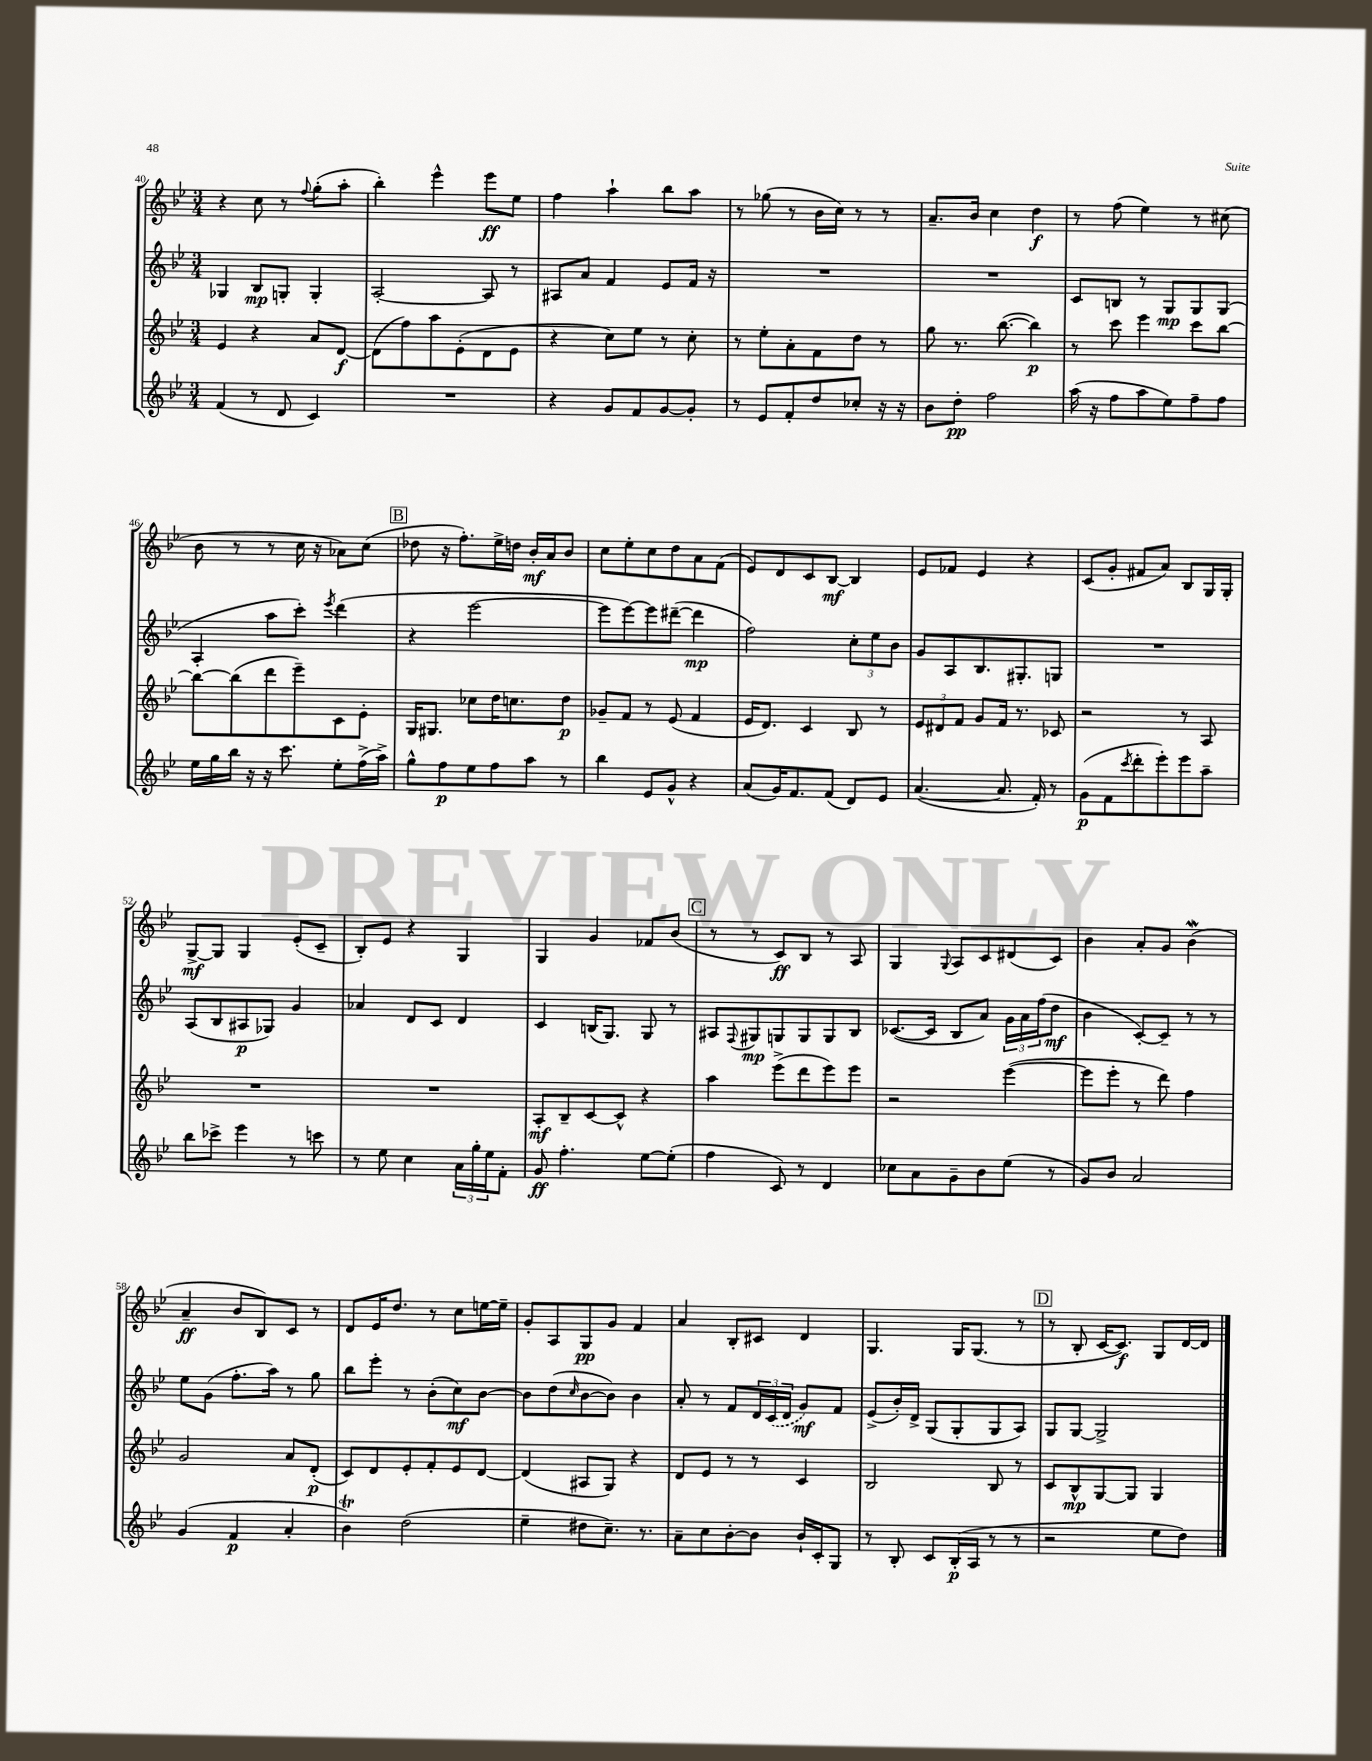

**kern	**kern	**kern	**kern
*staff4	*staff3	*staff2	*staff1
*clefG2	*clefG2	*clefG2	*clefG2
*k[b-e-]	*k[b-e-]	*k[b-e-]	*k[b-e-]
*M3/4	*M3/4	*M3/4	*M3/4
(4f	4e-	4G-	4r
8r	4r	8B-	8cc
8d	.	8G'	8r
.	.	.	8qqff
4c)	8a	4G'	(8gg'
.	[8d	.	8aa'
=	=	=	=
2.r	(8d]	[2A'	4bb-')
.	8ff)	.	.
.	8aa	.	4eee-^^
.	(8e-'	.	.
.	8d	8A]	8eee-
.	8e-	8r	8ee-
=	=	=	=
4r	4r	8A#	4ff
.	.	8a	.
8g	8cc)	4f	4aa`
8f	8ee-	.	.
[8g	8r	8e-	8bb-
8g']	8cc'	16f	8aa
.	.	16r	.
=	=	=	=
8r	8r	2.r	8r
8e-	8ee-'	.	(8gg-
8f'	8a'	.	8r
8dd	8f	.	16b-
.	.	.	16cc)
8cc-'	8dd	.	8r
16r	8r	.	8r
16r	.	.	.
=	=	=	=
8b-	8gg	2.r	8.a~
8dd'	8.r	.	.
.	.	.	16b-
2ff	.	.	4cc
.	([8.bb-	.	.
.	4bb-])	.	4dd
=	=	=	=
(16aa	8r	8c	8r
16r	.	.	.
8ff	8ccc	8B	(8ff
8aa	4eee-	8r	4ee-)
8ee-)	.	8G	.
8ff~	8ccc	8G	8r
8ff	[8bb-	(8G	(8cc#
=	=	=	=
16ee-	8bb-_	4A'	8b-
16gg	.	.	.
16bb-	(8bb-]	.	8r
16r	.	.	.
16r	8ddd	8aa	8r
8.ccc	.	.	.
.	8eee-~)	8ccc')	16cc
.	.	.	16r
.	.	8qeee-	.
8ee-'	8c	(4ddd	8a-)
(16ff^	8e-'	.	(8cc
16aa^)	.	.	.
=	=	=	=
8gg^^	16G	4r	8dd-
.	8.G#	.	.
8ff	.	.	16r
.	.	.	8.ff')
8ee-	8cc-	[2eee-	.
8ff	16dd	.	16ee-^
.	8.cc	.	16dd
8aa	.	.	16b-'
.	.	.	16a
8r	8dd	.	8b-
=	=	=	=
4bb-	8g-~	8eee-]	8cc
.	8f	[8eee-)	8ee-'
8e-	8r	8eee-]	8cc
8g^^	(8e-	([8ddd#~	8dd
4r	4f	4ddd#]	8a
.	.	.	(8f
=	=	=	=
(8a	16e-	2ff)	8e-)
.	8.d)	.	.
16g)	.	.	8d
8.f	.	.	.
.	4c	.	8c
(8f	.	.	[8B-
8d)	8B-	12cc'	4B-]
.	.	12ee-	.
8e-	8r	.	.
.	.	12b-	.
=	=	=	=
([4.a	12e-	8g	8e-
.	12d#	.	.
.	.	8A	8f-
.	12f	.	.
.	8g	8.B-	4e-
8.a]	16f	.	.
.	8.r	8.G#'	.
.	.	.	4r
16f')	.	.	.
8r	8c-	8G	.
=	=	=	=
(8g	2r	2.r	(8c
8f	.	.	8g'
8qccc	.	.	.
8ddd'	.	.	8f#
8eee-')	.	.	8a)
8eee-	8r	.	8B-
8aa~	8A	.	16G
.	.	.	16G'
=	=	=	=
8bb-	2.r	(8A	[8G^
8ccc-^	.	8B-	8G]
4eee-	.	8A#	4G
.	.	8G-)	.
8r	.	4g	(8e-'
8ccc	.	.	8c~
=	=	=	=
8r	2.r	4a-	8B-')
8ee-	.	.	8e-
4cc	.	8d	4r
.	.	8c	.
24a	.	4d	4G
24gg'	.	.	.
24ee-	.	.	.
8f'	.	.	.
=	=	=	=
8g	8A'	4c	4G
4.ff'	8B-~	.	.
.	[8c	(16B	4g
.	.	8.G)	.
.	8c^^]	.	.
[8ee-	4r	8G	8f-
(8ee-']	.	8r	(8b-
=	=	=	=
4ff	4aa	8A#	8r
.	.	8qqF	.
.	.	8G#	8r
8c)	(8eee-^	8G	8c)
8r	8ddd	8G	8B-
4d	8eee-)	8G	8r
.	8eee-	8B-	8A
=	=	=	=
8cc-	2r	([8.c-	4G
8a	.	.	.
.	.	16c-]	.
.	.	.	8qqG
8g~	.	8B-	8A
8b-	.	8a)	8c
(8ee-	([4eee-	24g	(8d#
.	.	24a	.
.	.	(24ff	.
8r	.	8dd	8c)
=	=	=	=
8g)	8eee-]	4b-	4b-
8b-	8eee-'	.	.
2a	8r	[8c')	8a'
.	8ddd)	8c~]	8g
.	4ff	8r	(4b-
.	.	8r	.
=	=	=	=
(4g	2g	8ee-	4a~
.	.	(8g	.
4f	.	8.ff'	8b-
.	.	.	8B-)
.	.	16aa)	.
4a'	8a	8r	8c
.	(8d'	8gg	8r
=	=	=	=
4b-)	8c)	8bb-	8d
.	8d	8eee-'	16e-
.	.	.	8.dd
(2dd	8e-'	8r	.
.	8f'	(8b-'	8r
.	8e-	8cc)	8cc
.	[8d	[8b-	[16ee
.	.	.	16ee~]
=	=	=	=
4ee-~	(4d]	8b-]	8g'
.	.	(8dd	8A
.	.	16qqcc	.
8dd#	8A#	[8b-	8G
8.cc~)	8G)	8b-])	8g
.	4r	4b-	4f
8.r	.	.	.
=	=	=	=
8a~	8d	8a'	4a
8cc	8e-	8r	.
[8b-'	8r	8f	8B-'
8b-]	8r	24d	8c#
.	.	(24c	.
.	.	24d	.
16b-`	4c	8g)	4d
16c'	.	.	.
8G	.	8f	.
=	=	=	=
8r	2B-	(8e-^	4.G
8B-'	.	16b-')	.
.	.	16d^	.
8c	.	(8G	.
(16B-'	.	8G'	16G
16A	.	.	(8.G
8r	8B-	8G	.
8r	8r	8A)	8r
=	=	=	=
2r	8c	8G	8r
.	8B-^^	[8G	8B-'
.	[8G	2G^]	[16c
.	.	.	8.c])
.	8G]	.	.
8ee-	4G	.	8G
8dd)	.	.	[16d
.	.	.	16d]
==	==	==	==
*-	*-	*-	*-
